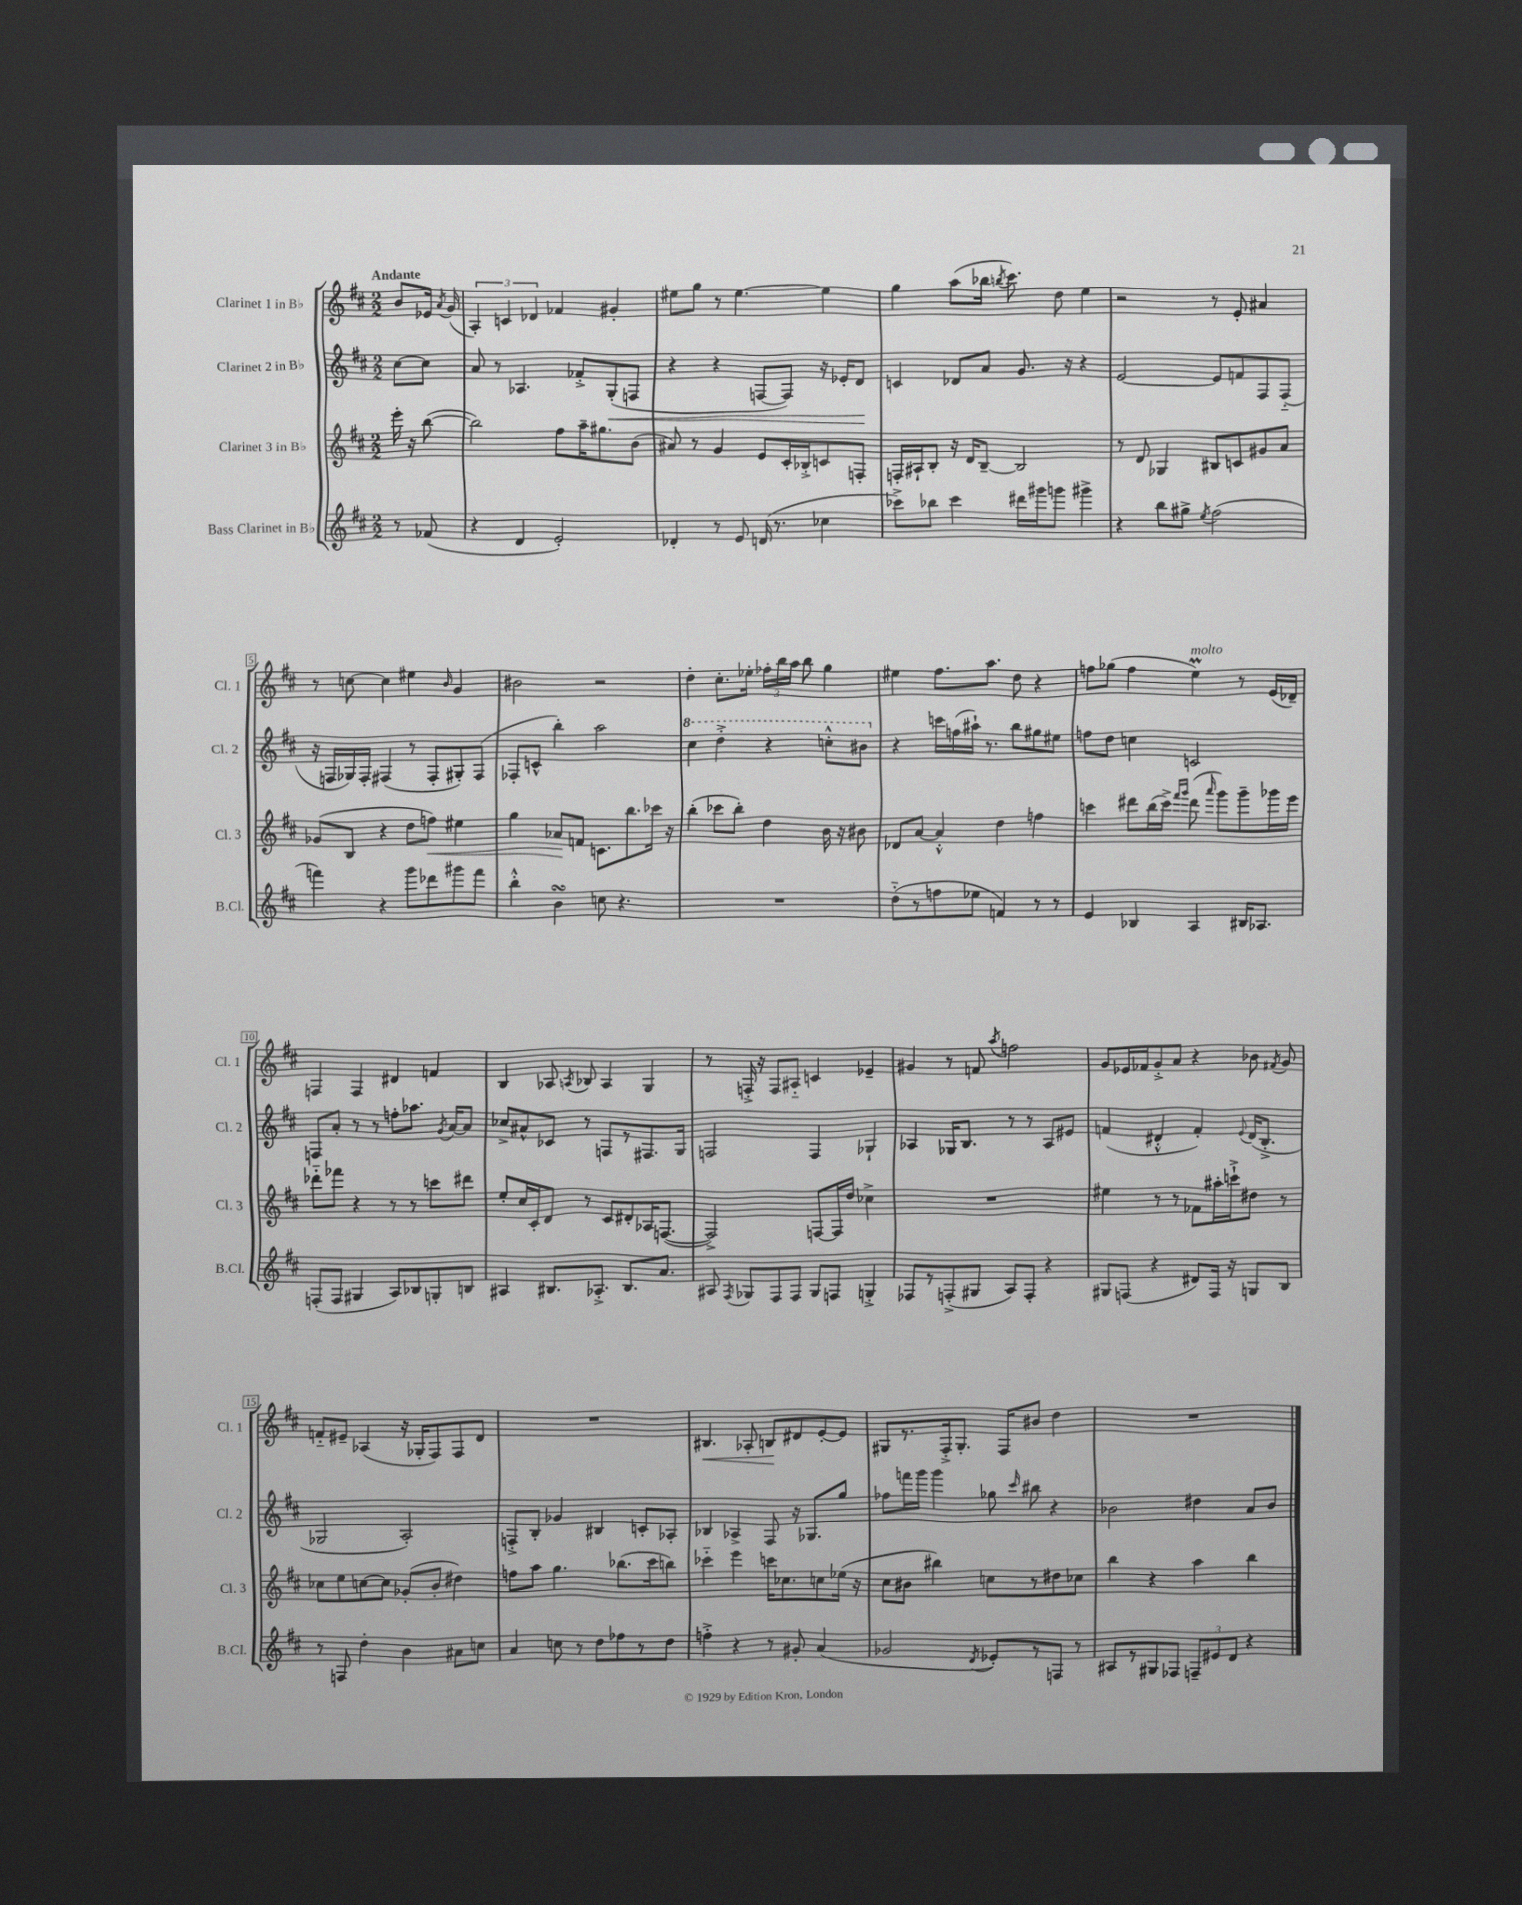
<<
\new StaffGroup <<
\new Staff = "s0" \with { instrumentName = "Clarinet 1 in Bb" shortInstrumentName = "Cl. 1" } {
    \clef treble \key d \major \numericTimeSignature \time 2/2 \partial 4 \tempo "Andante"
    \autoBeamOff b'8[ ees'16] \acciaccatura { a'8 } g'16( |
    \tuplet 3/2 { a4-.) c'4 des'4 } fes'4 gis'4-. |
    eis''8[ g''8] r8 eis''4.~ eis''4 |
    g''4 a''8[( bes''16] \acciaccatura { b''8 } cis'''8.) d''8 e''4 |
    r2 r8 e'8-. ais'4 |
    r8 c''8~ c''4 eis''4 \grace { b'16 } g'4 |
    bis'2 r2 |
    d''4-. cis''8.[-. ees''16]-. \tuplet 3/2 { fes''16[-. b''16 a''16] } b''8 g''4 |
    eis''4 fis''8.[ a''8.] d''8 r4 |
    f''8[ ges''8]( f''4 e''4\prall^\markup { \italic "molto" }) r8 e'16[( des'16]--) |
    f4 f4 dis'4 f'4 |
    b4 aes8 \acciaccatura { a8 } bes8 a4 g4 |
    r8 f16-.-> r16 f8[ ais8]-_ c'4 ees'4-- |
    gis'4 r8 f'8 \acciaccatura { a''8 } f''2 |
    g'8[ ees'16 fes'16 g'8-.-> a'8] r4 bes'8 \acciaccatura { fis'8 } g'8 |
    f'8[-_ eis'8]-- aes4( r16 ges16[-. fis8) fis8 d'8] |
    R1 |
    bis4.\< aes8-. b8[\! dis'8 e'8~-. e'8] |
    gis8[ r8. fis16-.-> gis8.]-. fis16[ bis'8] d''4 |
    R1 \bar "|." |
}
\new Staff = "s1" \with { instrumentName = "Clarinet 2 in Bb" shortInstrumentName = "Cl. 2" } {
    \clef treble \key d \major \numericTimeSignature \time 2/2 \partial 4
    \autoBeamOff cis''8[~ cis''8] |
    a'8 r8 aes4. fes'8[-.-> g8-.\<( f8] |
    r4 r4 f8[~ f8]) r16 ees'16[-. d'8]\! |
    c'4 des'8[ a'8] g'8. r16 r4 |
    e'2~ e'8[ f'8 fis8 fis8]-_( |
    r16 f16[ ges16) f16]-. fis4( r8 fis8[-. gis8-.) fis8]( |
    fes8[-. c'8]-^ b''4-.) a''2 |
    \ottava #1 cis'''4 d'''4-.-> r4 c'''8[-.-^ bis''8] \ottava #0 |
    r4 c'''16[ f''16( ais''16]-!) r8. b''8[ gis''8 eis''8] |
    f''8[ d''8] c''4 c'2 |
    f8[ a'8]-. r8 r8 f''8[-. aes''8.] \acciaccatura { g'8 } a'16[~ a'8] |
    ces''8[-> ais'8-^ ces'8] r8 f8[ r8 fis8. g16] |
    f2 f4 ges4-! |
    aes4 ges16[ b8.] r8 r8 aes8[ eis'8] |
    f'4( dis'4-.-^ f'4-.) \appoggiatura { e'8 } dis'16[( b8.]-.-> |
    ges2 a2-.) |
    f8[-.-> b8]-. ges'4 bis4 c'8[-. aes8]-. |
    bes4 aes4-> fis8 r16 ges8.[ g''8] |
    fes''8[ f'''16 g'''16] g'''4 ges''8 \grace { cis'''16 } bis''8 r4 |
    bes'2 dis''4 a'8[ bes'8] \bar "|." |
}
\new Staff = "s2" \with { instrumentName = "Clarinet 3 in Bb" shortInstrumentName = "Cl. 3" } {
    \clef treble \key d \major \numericTimeSignature \time 2/2 \partial 4
    \autoBeamOff e'''16-. r16 b''8~( |
    b''2) fis''8[ a''16-- gis''8. b'8]( |
    ais'8) r8 g'4 e'8[ cis'16-. bes16-.-> c'8 f8]-. |
    f16[-. ais16-! b8]-. r16 d'16[ b8]~-- b2 |
    r8 d'8 ges4 bis8[ c'8 gis'8 a'8] |
    ges'8[( b8] r4 d''8[ f''8]\<) eis''4 |
    g''4 aes'8[\! f'8] c'8.[ b''8. ces'''16] r16 |
    b''4-.( ces'''8[ b''8]-.) d''4 b'16 r16 bis'8 |
    des'8[ a'8]~ a'4-.-^ d''4 f''4 |
    c'''4 dis'''8[ b''16( c'''16]->) \grace { fis'''16[ g'''16] } dis'''8( \grace { a'''16 } g'''8[) g'''8-- ges'''16 e'''16] |
    des'''8[-_ fes'''8] r4 r8 r8 c'''8[ dis'''8] |
    e''8[-. cis''16 cis'16-. d'8] r8 cis'8[ dis'8-. aes16 f8.]~( |
    f2->) f8[~ f16 d''16] ces''4-> |
    R1 |
    eis''4 r8 r8 fes'8[ ais''16-. c'''16-!-> dis''8] r8 |
    ces''8[ e''8 c''8~ c''8] ges'8[-.( b'8]-. dis''4) |
    f''8[ a''8] g''4. bes''8.[( cis'''16 b''8]) |
    ces'''4-_ e'''4 c'''16[ ces''8. c''8 ees''16]( r16 |
    cis''8[ bis'8] bis''4) c''8[ r8 dis''8 ces''8] |
    b''4 r4 a''4 b''4 \bar "|." |
}
\new Staff = "s3" \with { instrumentName = "Bass Clarinet in Bb" shortInstrumentName = "B.Cl." } {
    \clef treble \key d \major \numericTimeSignature \time 2/2 \partial 4
    \autoBeamOff r8 fes'8( |
    r4 d'4 e'2-.) |
    des'4-. r8 e'8 d'16( r8. ces''4 |
    ces'''8[->) bes''8] ces'''4 dis'''16[ gis'''16 g'''8] gis'''4-> |
    r4 b''8[ gis''8]-> \acciaccatura { e''8 } fis''2( |
    f'''4) r4 g'''8[ des'''8 gis'''8 f'''8] |
    b''4-.-^ b'4\turn c''8 r4. |
    R1 |
    d''8[-_( r8 f''8 ees''8] f'4) r8 r8 |
    e'4 bes4 a4 bis16[ aes8.] |
    f8[-.( f8] gis4 a8[) bes8 g8-. b8] |
    ais4 bis8.[ aes8.]-.-> bis8.[ a'8.] |
    ais8 \acciaccatura { fis8 } ges8[ fis8 fis8] ges8[ f8] g4-.-> |
    fes8[ r8 f8-.->( gis8] a8[) f8]-. r4 |
    gis8[ f8]( r4 dis'8[) f16] r16 g8[ b8] |
    r8 f8 d''4-. b'4 ais'8[ c''8] |
    a'4 c''8 r8 d''8[ fes''8 r8 d''8] |
    f''4-.-> r4 r8 gis'8-. a'4( |
    ges'2 \acciaccatura { d'8 } ees'8[-.) r8 f8] r8 |
    ais8[ r8 gis8 fes8] \tuplet 3/2 { f8[-- eis'8 d'8] } r4 \bar "|." |
}
>>
>>
\layout { \context { \Score \override BarNumber.stencil = #(make-stencil-boxer 0.1 0.3 ly:text-interface::print) } }
